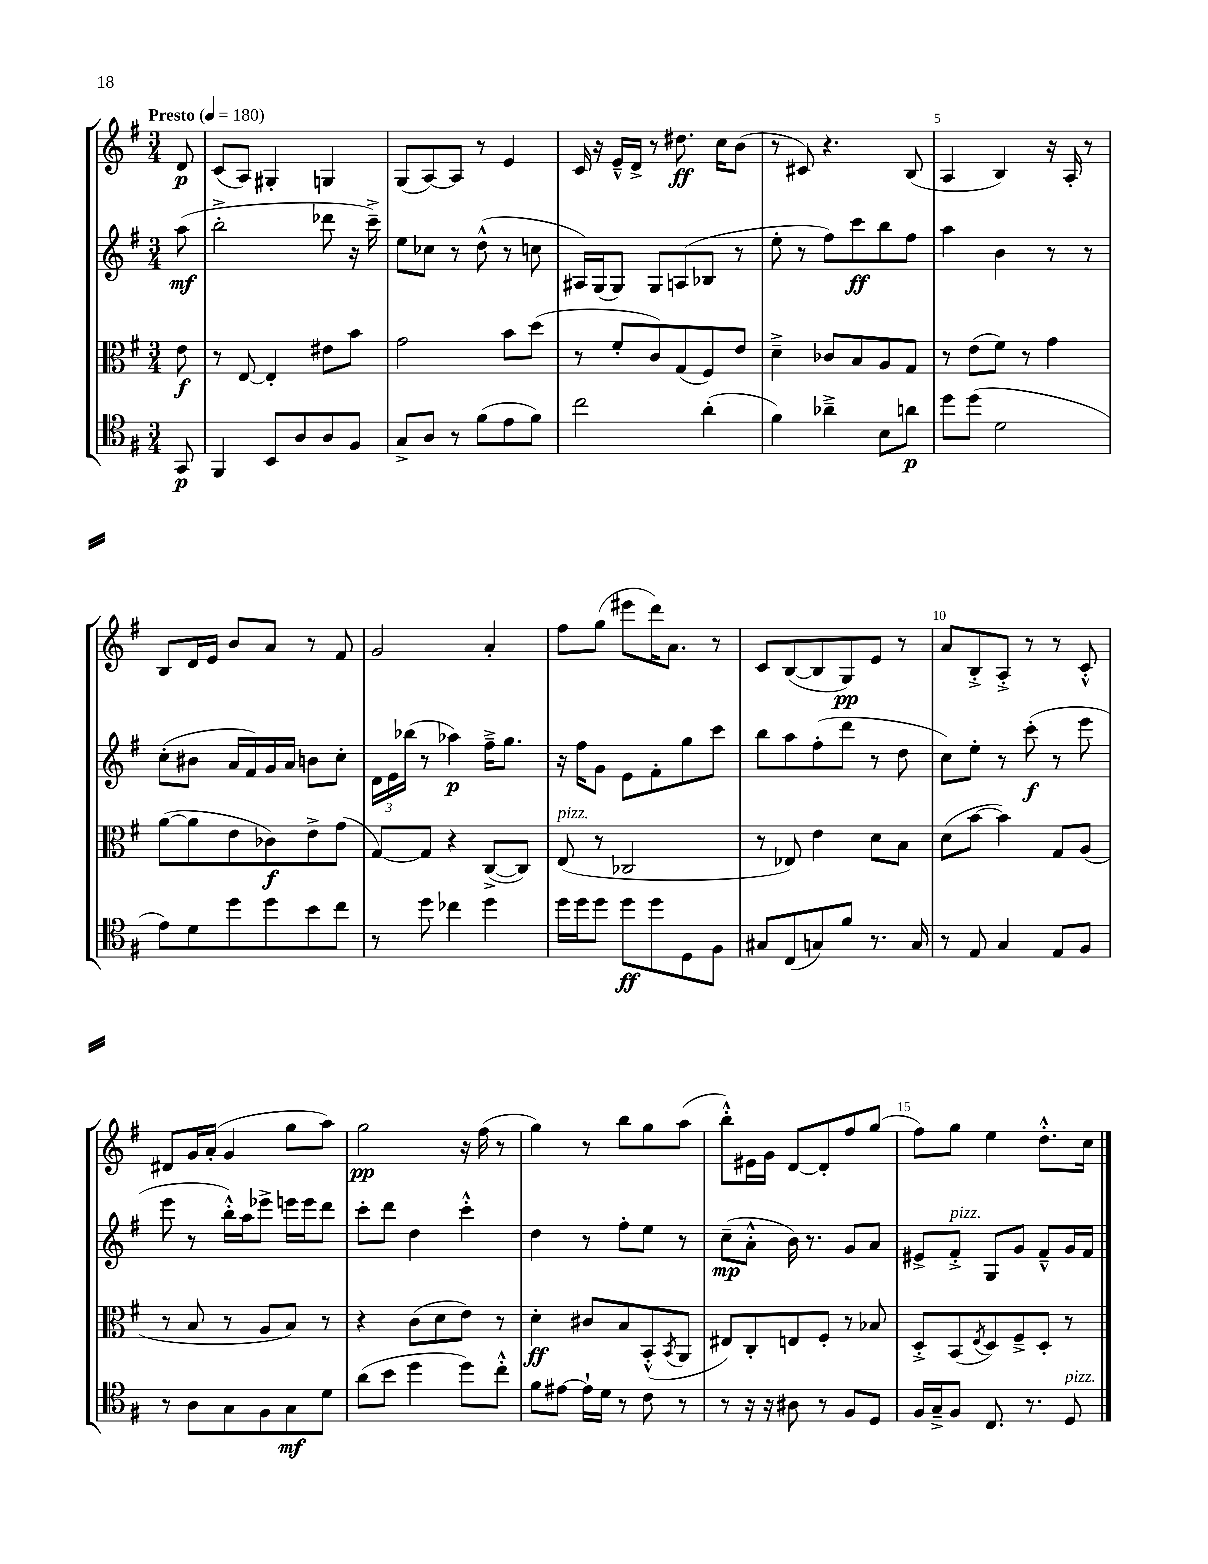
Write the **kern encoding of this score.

**kern	**dynam	**kern	**dynam	**kern	**dynam	**kern	**dynam
*part4	*part4	*part3	*part3	*part2	*part2	*part1	*part1
*staff4	*staff4	*staff3	*staff3	*staff2	*staff2	*staff1	*staff1
*clefC4	*	*clefC3	*	*clefG2	*	*clefG2	*
*k[f#]	*	*k[f#]	*	*k[f#]	*	*k[f#]	*
*M3/4	*	*M3/4	*	*M3/4	*	*M3/4	*
*MM180	*	*MM180	*	*MM180	*	*MM180	*
=	=	=	=	=	=	=	=
!	!	!	!	!	!	!LO:TX:a:B:t=Presto	!
8GG/	p	8e\	f	(8aa\	mf	8d/	p
=1	=1	=1	=1	=1	=1	=1	=1
4FF#/	.	8r	.	2bb'^\	.	(8c/L	.
.	.	[8E/	.	.	.	8A/J)	.
8BB/L	.	4E'/]	.	.	.	4G#X'/	.
8A/	.	.	.	.	.	.	.
8A/	.	8e#X\L	.	8ddd-X\	.	4Gn/	.
8F#/J	.	8b\J	.	16r	.	.	.
.	.	.	.	16ccc~^\)	.	.	.
=2	=2	=2	=2	=2	=2	=2	=2
8G^/L	.	2g\	.	8ee\L	.	(8G/L	.
8A/J	.	.	.	8cc-X\J	.	[8A/)	.
8r	.	.	.	8r	.	8A/J]	.
(8f#\L	.	.	.	(8dd^^\	.	8r	.
8e\	.	8b\L	.	8r	.	4e/	.
8f#\J)	.	(8dd\J	.	8ccn\	.	.	.
=3	=3	=3	=3	=3	=3	=3	=3
2cc\	.	8r	.	16A#X/LL)	.	16c/	.
.	.	.	.	(16G/J	.	16r	.
.	.	8f#'/L	.	8G/J)	.	16e~^^/LL	.
.	.	.	.	.	.	16d^/JJ	.
.	.	8c/)	.	8G/L	.	8r	.
.	.	(8G/	.	(8An/	.	8.dd#X\	ff
(4a'\	.	8F#/)	.	8B-X/J	.	.	.
.	.	.	.	.	.	16cc\KL	.
.	.	8e/J	.	8r	.	(8b\J	.
=4	=4	=4	=4	=4	=4	=4	=4
4f#\)	.	4d~^\	.	8ee'\	.	8r	.
.	.	.	.	8r	.	8c#X/)	.
4a-X~^\	.	8c-X/L	.	8ff#\L)	.	4.r	.
.	.	8B/	.	8ccc\	ff	.	.
8B\L	.	8A/	.	8bb\	.	.	.
8an\J	p	8G/J	.	8ff#\J	.	(8B/	.
=5	=5	=5	=5	=5	=5	=5	=5
8dd\L	.	8r	.	4aa\	.	4A/	.
(8dd\J	.	(8e\L	.	.	.	.	.
2d\	.	8f#\J)	.	4b\	.	4B/)	.
.	.	8r	.	.	.	.	.
.	.	4g\	.	8r	.	16r	.
.	.	.	.	.	.	16A'/	.
.	.	.	.	8r	.	8r	.
!!LO:LB:g=z
=6	=6	=6	=6	=6	=6	=6	=6
8e\L)	.	([8a\L	.	(8cc'\L	.	8B/L	.
8d\	.	8a\]	.	8b#X\J	.	16d/L	.
.	.	.	.	.	.	16e/JJ	.
8dd\	.	8e\	.	16a/LL	.	8b/L	.
.	.	.	.	16f#/)	.	.	.
8dd\	.	8c-X\)	f	16g/	.	8a/J	.
.	.	.	.	16a/JJ	.	.	.
8b\	.	8e^\	.	8bn\L	.	8r	.
8cc\J	.	(8g\J	.	8cc'\J	.	8f#/	.
=7	=7	=7	=7	=7	=7	=7	=7
8r	.	[8G/L)	.	24d\LL	.	2g/	.
.	.	.	.	24e\	.	.	.
.	.	.	.	(24bb-X\JJ	.	.	.
8dd\	.	8G/J]	.	8r	.	.	.
4cc-X\	.	4r	.	4aa-X\)	p	.	.
4dd\	.	([8C^/L	.	16ff#~^\KL	.	4a'/	.
.	.	.	.	8.gg\J	.	.	.
.	.	8C/J])	.	.	.	.	.
=8	=8	=8	=8	=8	=8	=8	=8
!	!	!LO:TX:a:i:t=pizz.	!	!	!	!	!
16dd\LL	.	(8E/	.	16r	.	8ff#\L	.
16dd\J	.	.	.	16ff#\KL	.	.	.
8dd\J	.	8r	.	8g\J	.	(8gg\J	.
8dd\L	ff	2C-X/	.	8e\L	.	8eee#X\L	.
8dd\	.	.	.	8f#'\	.	16ddd\K)	.
.	.	.	.	.	.	8.a\J	.
8D\	.	.	.	8gg\	.	.	.
8F#\J	.	.	.	8ccc\J	.	8r	.
=9	=9	=9	=9	=9	=9	=9	=9
8G#X/L	.	8r	.	8bb\L	.	8c/L	.
(8C/	.	8E-X/)	.	8aa\	.	([8B/	.
8Gn/)	.	4e\	.	(8ff#'\	.	8B/]	.
8f#/J	.	.	.	8ddd\J	.	8G/)	pp
8.r	.	8d\L	.	8r	.	8e/J	.
.	.	8B\J	.	8dd\	.	8r	.
16G/	.	.	.	.	.	.	.
=10	=10	=10	=10	=10	=10	=10	=10
8r	.	(8d\L	.	8cc\L)	.	8a/L	.
8E/	.	[8b\J	.	8ee'\J	.	8B'^/	.
4G/	.	4b\])	.	8r	.	8A'^/J	.
.	.	.	.	(8ccc'\	f	8r	.
8E/L	.	8G/L	.	8r	.	8r	.
8F#/J	.	(8A/J	.	8eee\	.	8c'^^/	.
!!LO:LB:g=z
=11	=11	=11	=11	=11	=11	=11	=11
8r	.	8r	.	8eee\	.	8d#X/L	.
8A\L	.	8B/	.	8r	.	16g/L	.
.	.	.	.	.	.	(16a'/JJ	.
8G\	.	8r	.	16bb'^^\LL)	.	4g/	.
.	.	.	.	16aa\J	.	.	.
8F#\	.	8A/L	.	8eee-X^\J	.	.	.
8G\	mf	8B/J)	.	16eeen\LL	.	8gg\L	.
.	.	.	.	16eee\J	.	.	.
8d\J	.	8r	.	8ddd\J	.	8aa\J)	.
=12	=12	=12	=12	=12	=12	=12	=12
(8a\L	.	4r	.	8ccc'\L	.	2gg\	pp
8b\J	.	.	.	8ddd\J	.	.	.
4dd\	.	(8c\L	.	4dd\	.	.	.
.	.	8d\	.	.	.	.	.
8dd\L)	.	8e\J)	.	4ccc'^^\	.	16r	.
.	.	.	.	.	.	(16ff#\	.
8cc'^^\J	.	8r	.	.	.	8r	.
=13	=13	=13	=13	=13	=13	=13	=13
8f#\L	.	4d'\	ff	4dd\	.	4gg\)	.
[8e#X\J	.	.	.	.	.	.	.
16e#`\LL]	.	8c#X/L	.	8r	.	8r	.
16d\JJ	.	.	.	.	.	.	.
8r	.	8B/	.	8ff#'\L	.	8bb\L	.
8c\	.	(8BB'^^/	.	8ee\J	.	8gg\	.
.	.	8qBB/	.	.	.	.	.
8r	.	8AA/J	.	8r	.	(8aa\J	.
=14	=14	=14	=14	=14	=14	=14	=14
8r	.	8E#X/L)	.	(8cc~\L	mp	8bb'^^\L)	.
16r	.	8C'/	.	8a'^^\J	.	16e#X\L	.
16r	.	.	.	.	.	16g\JJ	.
8A#X\	.	8En/	.	16b\)	.	[8d/L	.
.	.	.	.	8.r	.	.	.
8r	.	8F#'/J	.	.	.	8d'/]	.
8F#/L	.	8r	.	8g/L	.	8ff#/	.
8D/J	.	8B-X/	.	8a/J	.	(8gg/J	.
=15	=15	=15	=15	=15	=15	=15	=15
16F#/LL	.	8D'^/L	.	8e#X^/L	.	8ff#\L)	.
16G~^/J	.	.	.	.	.	.	.
!	!	!	!	!LO:TX:a:i:t=pizz.	!	!	!
8F#/J	.	(8BB/	.	8f#'^/J	.	8gg\J	.
.	.	8qE/	.	.	.	.	.
8.C/	.	8D/)	.	8G/L	.	4ee\	.
.	.	8F#~^/	.	8g/J	.	.	.
8.r	.	.	.	.	.	.	.
.	.	8D'/J	.	8f#~^^/L	.	8.dd'^^\L	.
!LO:TX:a:i:t=pizz.	!	!	!	!	!	!	!
8D/	.	8r	.	16g/L	.	.	.
.	.	.	.	16f#/JJ	.	16cc\Jk	.
==	==	==	==	==	==	==	==
*-	*-	*-	*-	*-	*-	*-	*-
